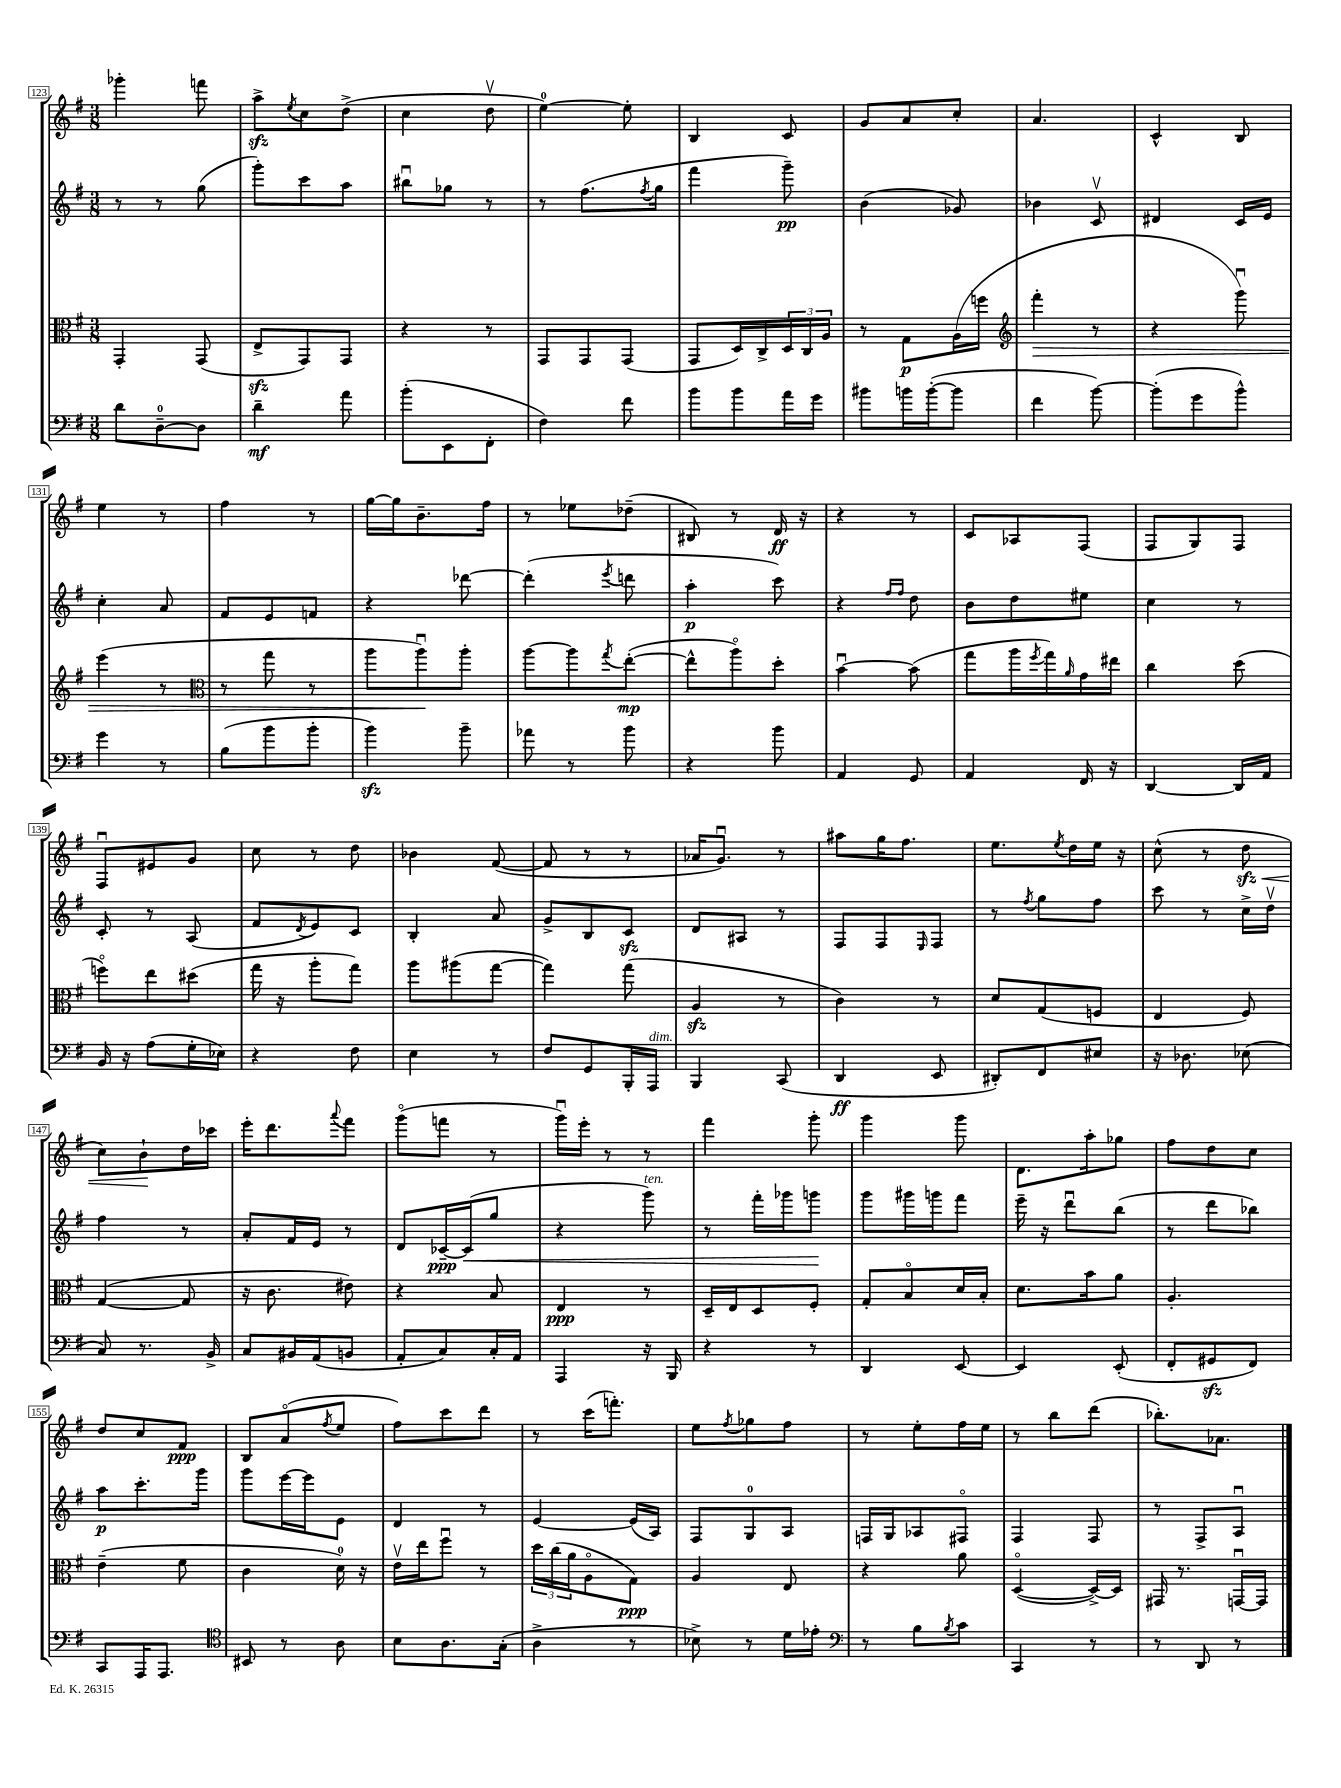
<<
\new StaffGroup <<
\new Staff = "s0" {
    \clef treble \key g \major \numericTimeSignature \time 3/8
    ges'''4-. f'''8 |
    a''8->\sfz \acciaccatura { e''8 } c''8 d''8->( |
    c''4 d''8\upbow |
    e''4-0~) e''8-. |
    b4 c'8 |
    g'8 a'8 c''8-. |
    a'4. |
    c'4-^ b8 |
    e''4 r8 |
    fis''4 r8 |
    g''16~ g''16 b'8.-- fis''16 |
    r8 ees''8 des''8--( |
    bis8) r8 d'16\ff r16 |
    r4 r8 |
    c'8 aes8 fis8( |
    fis8 g8) fis8 |
    fis8\downbow eis'8 g'8 |
    c''8 r8 d''8 |
    bes'4 fis'8~( |
    fis'8 r8 r8 |
    aes'16 g'8.\downbow) r8 |
    ais''8 g''16 fis''8. |
    e''8. \acciaccatura { e''8 } d''16 e''16 r16 |
    c''8-^( r8 d''8\sfz\< |
    c''8) b'8-!\! d''16 ces'''16 |
    e'''16-. d'''8. \appoggiatura { a'''8 } fis'''8 |
    g'''8\flageolet( f'''8 r8 |
    g'''16\downbow) e'''16-. r8 r8 |
    fis'''4 g'''8-. |
    g'''4 g'''8 |
    d'8. a''16-. ges''8 |
    fis''8 d''8 c''8 |
    d''8 c''8 fis'8\ppp |
    b8 a'8\flageolet( \acciaccatura { fis''8 } e''8 |
    fis''8) c'''8 d'''8 |
    r8 c'''16( f'''8.-.) |
    e''8 \acciaccatura { fis''8 } ges''8 fis''8 |
    r8 e''8-. fis''16 e''16 |
    r8 b''8 d'''8( |
    bes''8.-.) aes'8. \bar "|." |
}
\new Staff = "s1" {
    \clef treble \key g \major \numericTimeSignature \time 3/8
    r8 r8 g''8( |
    g'''8-.) c'''8 a''8 |
    bis''8\downbow ges''8 r8 |
    r8 fis''8.( \acciaccatura { fis''8 } g''16 |
    fis'''4 g'''8--\pp) |
    b'4( ges'8) |
    bes'4 c'8\upbow |
    dis'4 c'16 e'16 |
    c''4-. a'8 |
    fis'8 e'8 f'8 |
    r4 des'''8~ |
    des'''4-.( \acciaccatura { e'''8 } d'''8 |
    a''4-.\p c'''8) |
    r4 \grace { fis''16 fis''16 } d''8 |
    b'8 d''8 eis''8 |
    c''4 r8 |
    c'8-. r8 a8( |
    fis'8 \acciaccatura { d'8 } e'8) c'8 |
    b4-. a'8 |
    g'8-> b8 c'8\sfz |
    d'8 ais8 r8 |
    fis8 fis8 \grace { e16 } fis8 |
    r8 \acciaccatura { fis''8 } g''8 fis''8 |
    c'''8 r8 c''16-> d''16\upbow |
    fis''4 r8 |
    a'8-. fis'16 e'16 r8 |
    d'8 ces'16~--\ppp ces'16\<( g''8 |
    r4 g'''8^\markup { \italic "ten." }) |
    r8 fis'''16-. ges'''16 g'''8\! |
    g'''8 gis'''16 g'''16 fis'''8 |
    e'''16-- r16 d'''8\downbow b''8( |
    r8 d'''8 bes''8) |
    a''8\p c'''8.-. g'''16 |
    g'''8 e'''16~ e'''16 e'8 |
    d'4 r8 |
    e'4~ e'16( a16) |
    fis8 g8-0 a8 |
    f16 g16 aes8 fis8\flageolet |
    fis4 fis8 |
    r8 fis8-> a8\downbow \bar "|." |
}
\new Staff = "s2" {
    \clef alto \key g \major \numericTimeSignature \time 3/8
    g,4-. g,8( |
    e8->\sfz g,8) g,8 |
    r4 r8 |
    g,8 g,8 g,8( |
    g,8 d16) c16-> \tuplet 3/2 { d16 c16 a16 } |
    r8 g8\p a16( f''16 |
    \clef treble fis'''4-.\> r8 |
    r4 g'''8\downbow) |
    e'''4( r8 |
    \clef alto r8 g''8 r8 |
    a''8 a''8\downbow\!) a''8-. |
    a''8~ a''8 \acciaccatura { g''8 } e''8~-.\mp( |
    e''8-^ a''8\flageolet) d''8-. |
    b'4~\downbow b'8( |
    g''8 a''16 \acciaccatura { fis''8 } g''16) \grace { a'16 } g'16 eis''16 |
    c''4 d''8( |
    f''8\flageolet) e''8 dis''8( |
    g''16 r16 a''8-. g''8) |
    a''8 ais''8( g''8~ |
    g''4) g''8( |
    a4\sfz r8 |
    c'4) r8 |
    d'8 g8( f8 |
    e4 fis8) |
    g4~( g8 |
    r16 c'8. eis'8) |
    r4 b8 |
    e4\ppp r8 |
    d16-- e16 d8 fis8-. |
    g8-. b8\flageolet d'16 b16-. |
    d'8. b'16 a'8 |
    a4.-. |
    e'4--( fis'8 |
    c'4 d'16-0) r16 |
    e'16\upbow e''16 fis''8\downbow r8 |
    \tuplet 3/2 { d''16 c''16( a'16 } a8\flageolet g8\ppp) |
    a4 e8 |
    r4 a'8 |
    d4~\flageolet( d16~->) d16 |
    gis,16 r8. g,16~\downbow g,16 \bar "|." |
}
\new Staff = "s3" {
    \clef bass \key g \major \numericTimeSignature \time 3/8
    d'8 d8-0~-- d8 |
    d'4--\mf a'8 |
    b'8-.( e,8 fis,8-. |
    fis4) fis'8 |
    b'8 b'8 a'16 g'16 |
    bis'8 b'16 b'16~-.( b'8 |
    fis'4 b'8~) |
    b'8-.( g'8 b'8-^) |
    g'4 r8 |
    b8( b'8 b'8-. |
    b'4\sfz) b'8-- |
    aes'8 r8 b'8 |
    r4 b'8 |
    a,4 g,8 |
    a,4 fis,16 r16 |
    d,4~ d,16 a,16 |
    b,16 r16 a8( g16-. ees16) |
    r4 fis8 |
    e4 r8 |
    fis8 g,8 b,,16-. a,,16^\markup { \italic "dim." } |
    b,,4 c,8( |
    d,4\ff e,8 |
    dis,8-.) fis,8 eis8 |
    r16 des8. ees8( |
    c8) r8. b,16-> |
    c8 bis,16 a,16( b,8 |
    a,8-. c8) c16-. a,16 |
    a,,4 r16 b,,16 |
    r4 r8 |
    d,4 e,8~ |
    e,4 e,8-.( |
    fis,8-. gis,8\sfz fis,8) |
    c,8 a,,16 a,,8. |
    \clef tenor bis,8 r8 a8 |
    b8 a8. g16-.( |
    a4-> r8 |
    bes8->) r8 d'16 ees'16-. |
    \clef bass r8 b8 \acciaccatura { b8 } c'8 |
    c,4 r8 |
    r8 d,8 r8 \bar "|." |
}
>>
>>
\layout { \context { \Score currentBarNumber = #123 \override BarNumber.stencil = #(make-stencil-boxer 0.1 0.3 ly:text-interface::print) } }
